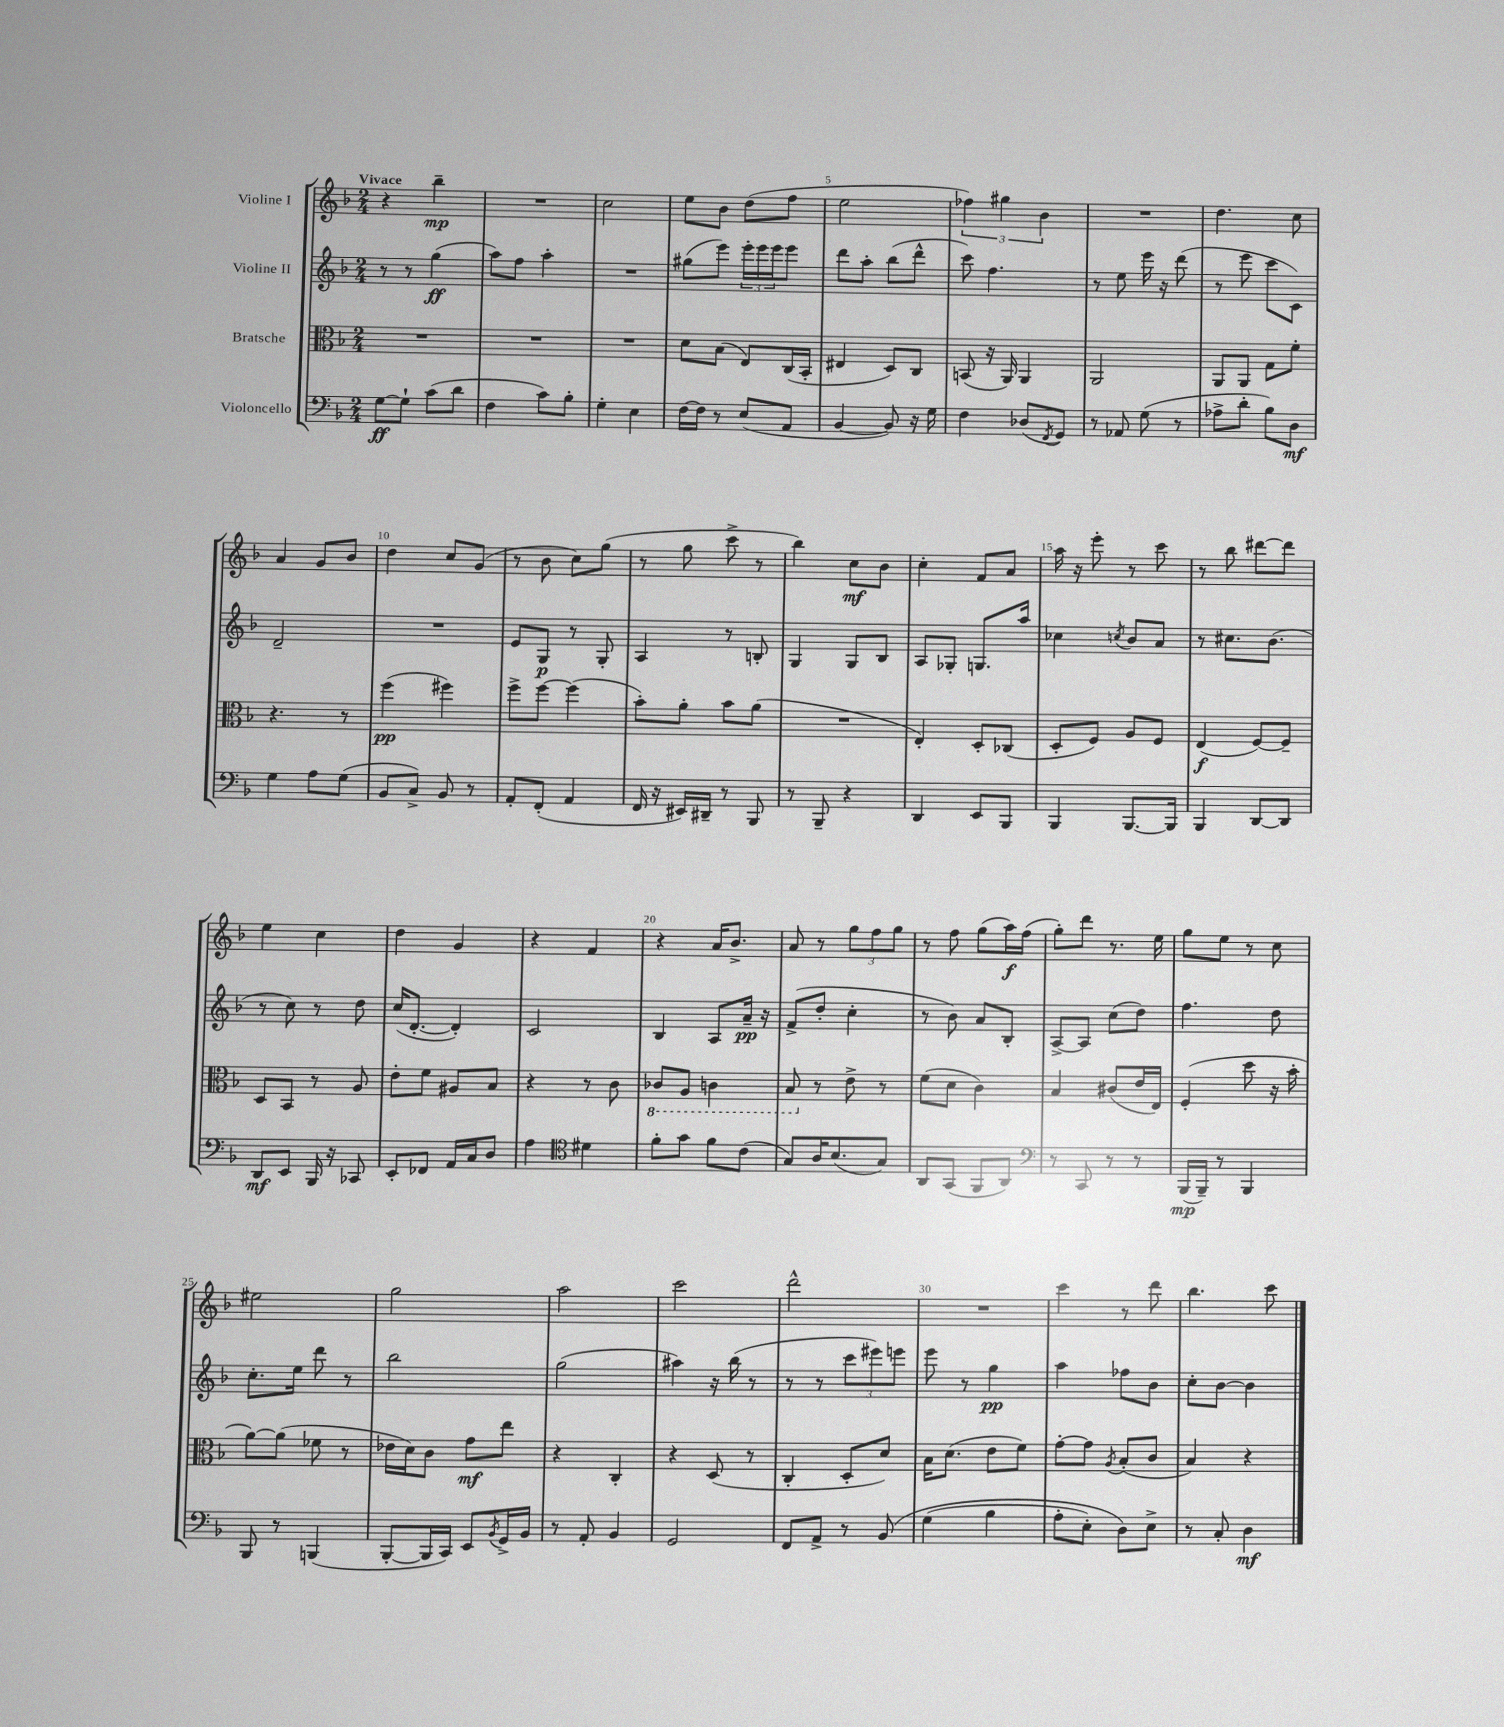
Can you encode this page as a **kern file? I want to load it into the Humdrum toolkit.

**kern	**dynam	**kern	**dynam	**kern	**dynam	**kern	**dynam
*part4	*part4	*part3	*part3	*part2	*part2	*part1	*part1
*staff4	*staff4	*staff3	*staff3	*staff2	*staff2	*staff1	*staff1
*I"Violoncello	*	*I"Bratsche	*	*I"Violine II	*	*I"Violine I	*
*clefF4	*	*clefC3	*	*clefG2	*	*clefG2	*
*k[b-]	*	*k[b-]	*	*k[b-]	*	*k[b-]	*
*M2/4	*	*M2/4	*	*M2/4	*	*M2/4	*
=1	=1	=1	=1	=1	=1	=1	=1
!	!	!	!	!	!	!LO:TX:a:B:t=Vivace	!
[8G\L	ff	2r	.	8r	.	4r	.
8G`\J]	.	.	.	8r	.	.	.
(8c\L	.	.	.	(4gg\	ff	4bb-~\	mp
8d\J	.	.	.	.	.	.	.
=2	=2	=2	=2	=2	=2	=2	=2
4F\	.	2r	.	8aa\L)	.	2r	.
.	.	.	.	8ff\J	.	.	.
8c\L)	.	.	.	4aa'\	.	.	.
8B-'\J	.	.	.	.	.	.	.
=3	=3	=3	=3	=3	=3	=3	=3
4G'\	.	2r	.	2r	.	2cc\	.
4E\	.	.	.	.	.	.	.
=4	=4	=4	=4	=4	=4	=4	=4
[16F\LL	.	8d\L	.	(8gg#X\L	.	8ee\L	.
16F\JJ]	.	.	.	.	.	.	.
8r	.	(8B-\J	.	8eee\J)	.	8b-\J	.
(8E/L	.	8E/L)	.	24eee'\LL	.	(8dd\L	.
.	.	.	.	24eee\	.	.	.
.	.	.	.	24eee\J	.	.	.
8AA/J	.	(16C/L	.	8eee\J	.	8ff\J	.
.	.	16BB-'/JJ	.	.	.	.	.
=5	=5	=5	=5	=5	=5	=5	=5
[4BB-/	.	4E#X/	.	8ddd\L	.	2ee\	.
.	.	.	.	8aa'\J	.	.	.
8BB-/])	.	8D/L)	.	(8bb-\L	.	.	.
16r	.	8C/J	.	8ddd^^\J	.	.	.
16G\	.	.	.	.	.	.	.
=6	=6	=6	=6	=6	=6	=6	=6
4F\	.	(8BBn/	.	8ccc\)	.	6ff-X\)	.
.	.	16r	.	4.ff\	.	.	.
.	.	.	.	.	.	6gg#X\	.
.	.	16AA/)	.	.	.	.	.
(8D-X/L	.	4AA/	.	.	.	.	.
.	.	.	.	.	.	6b-\	.
8qFF/	.	.	.	.	.	.	.
8GG/J)	.	.	.	.	.	.	.
=7	=7	=7	=7	=7	=7	=7	=7
8r	.	2AA/	.	8r	.	2r	.
8AA-X/	.	.	.	8ee\	.	.	.
(8G\	.	.	.	16eee\	.	.	.
.	.	.	.	16r	.	.	.
8r	.	.	.	(8ddd\	.	.	.
=8	=8	=8	=8	=8	=8	=8	=8
8A-X^\L	.	8AA/L	.	8r	.	4.dd\	.
8d'\J	.	8AA/J	.	8eee\	.	.	.
8B-\L)	.	8G\L	.	8ccc\L	.	.	.
8D\J	mf	8f'\J	.	8c\J)	.	8cc\	.
!!LO:LB:g=z
=9	=9	=9	=9	=9	=9	=9	=9
4G\	.	4.r	.	2d~/	.	4a/	.
8A\L	.	.	.	.	.	8g/L	.
(8G\J	.	8r	.	.	.	8b-/J	.
=10	=10	=10	=10	=10	=10	=10	=10
8BB-/L	.	(4ff\	pp	2r	.	4dd\	.
8C^/J)	.	.	.	.	.	.	.
8BB-/	.	4ff#X\)	.	.	.	8cc/L	.
8r	.	.	.	.	.	(8g/J	.
=11	=11	=11	=11	=11	=11	=11	=11
8AA'/L	.	8ff^\L	.	8e/L	.	8r	.
(8FF'/J	.	[8ff\J	.	8G/J	p	8b-\	.
4AA/	.	(4ff\]	.	8r	.	8cc\L)	.
.	.	.	.	8G'/	.	(8gg\J	.
=12	=12	=12	=12	=12	=12	=12	=12
16FF/	.	8b-'\L)	.	4A/	.	8r	.
16r	.	.	.	.	.	.	.
16EE#X/LL)	.	8a'\J	.	.	.	8gg\	.
16DD#X~/JJ	.	.	.	.	.	.	.
8r	.	8b-\L	.	8r	.	8ccc^\	.
8BBB-/	.	(8a\J	.	8Bn'/	.	8r	.
=13	=13	=13	=13	=13	=13	=13	=13
8r	.	2r	.	4G/	.	4bb-\)	.
8BBB-~/	.	.	.	.	.	.	.
4r	.	.	.	8G/L	.	8cc\L	mf
.	.	.	.	8B-/J	.	8b-\J	.
=14	=14	=14	=14	=14	=14	=14	=14
4DD/	.	4E'/)	.	8A/L	.	4cc'\	.
.	.	.	.	8G-X'/J	.	.	.
8EE/L	.	8D'/L	.	8.Gn/L	.	8f/L	.
8BBB-/J	.	(8C-X/J	.	.	.	8a/J	.
.	.	.	.	16aa/Jk	.	.	.
=15	=15	=15	=15	=15	=15	=15	=15
4BBB-/	.	8D'/L	.	4cc-X\	.	16aa\	.
.	.	.	.	.	.	16r	.
.	.	8F/J)	.	.	.	8eee'\	.
.	.	.	.	8qccn/	.	.	.
[8.BBB-/L	.	8A/L	.	8b-/L	.	8r	.
.	.	8F/J	.	8a/J	.	8ccc\	.
16BBB-/Jk]	.	.	.	.	.	.	.
=16	=16	=16	=16	=16	=16	=16	=16
4BBB-/	.	(4E/	f	8r	.	8r	.
.	.	.	.	8.cc#X\L	.	8bb-\	.
[8DD/L	.	[8F/L)	.	.	.	[8ddd#X\L	.
.	.	.	.	(8.b-\J	.	.	.
8DD/J]	.	8F~/J]	.	.	.	8ddd#\J]	.
!!LO:LB:g=z
=17	=17	=17	=17	=17	=17	=17	=17
8DD/L	mf	8D/L	.	8r	.	4ee\	.
8EE/J	.	8BB-/J	.	8cc\)	.	.	.
16BBB-/	.	8r	.	8r	.	4cc\	.
16r	.	.	.	.	.	.	.
8CC-X/	.	8A/	.	8dd\	.	.	.
=18	=18	=18	=18	=18	=18	=18	=18
8EE'/L	.	8e'\L	.	(16cc/KL	.	4dd\	.
.	.	.	.	[8.d'/J	.	.	.
8FF-X/J	.	8f\J	.	.	.	.	.
16AA/LL	.	8A#X/L	.	4d'/])	.	4g/	.
16C/J	.	.	.	.	.	.	.
8D/J	.	8B-/J	.	.	.	.	.
=19	=19	=19	=19	=19	=19	=19	=19
4A\	.	4r	.	2c/	.	4r	.
*clefC4	*	*	*	*	*	*	*
4d#X\	.	8r	.	.	.	4f/	.
.	.	8c\	.	.	.	.	.
=20	=20	=20	=20	=20	=20	=20	=20
*	*	*8ba	*	*	*	*	*
8f'\L	.	8C-X/L	.	4B-/	.	4r	.
8g\J	.	8AA/J	.	.	.	.	.
8f\L	.	4Cn\	.	8A/L	.	16a/KL	.
.	.	.	.	.	.	8.b-^/J	.
(8c\J	.	.	.	16a~/Jk	pp	.	.
.	.	.	.	16r	.	.	.
=21	=21	=21	=21	=21	=21	=21	=21
8G/L)	.	8BB-/	.	(8f^/L	.	8a/	.
*	*	*X8ba	*	*	*	*	*
16A/K	.	8r	.	8dd'/J	.	8r	.
(8.B-/	.	.	.	.	.	.	.
.	.	8e^\	.	4cc'\	.	12gg\L	.
.	.	.	.	.	.	12ff\	.
8G/J)	.	8r	.	.	.	.	.
.	.	.	.	.	.	12gg\J	.
=22	=22	=22	=22	=22	=22	=22	=22
8AA/L	.	(8f\L	.	8r	.	8r	.
(8GG/J	.	8d\J	.	8b-\)	.	8ff\	.
8FF/L	.	4c\)	.	8a/L	.	(8gg\L	.
8AA/J)	.	.	.	8B-'/J	.	16aa\L)	f
.	.	.	.	.	.	(16ff\JJ	.
=23	=23	=23	=23	=23	=23	=23	=23
*clefF4	*	*	*	*	*	*	*
8r	.	4B-/	.	[8A^/L	.	8gg'\L)	.
8CC/	.	.	.	8A/J]	.	8ddd\J	.
8r	.	(8c#X/L	.	(8cc\L	.	8.r	.
8r	.	16e/L	.	8dd\J)	.	.	.
.	.	16E/JJ)	.	.	.	16ee\	.
=24	=24	=24	=24	=24	=24	=24	=24
(16BBB-/LL	mp	(4F'/	.	4.ff\	.	8gg\L	.
16BBB-~/JJ)	.	.	.	.	.	.	.
8r	.	.	.	.	.	8ee\J	.
4BBB-/	.	8dd\	.	.	.	8r	.
.	.	16r	.	8dd\	.	8cc\	.
.	.	16b-'\	.	.	.	.	.
!!LO:LB:g=z
=25	=25	=25	=25	=25	=25	=25	=25
8BBB-/	.	[8a\L)	.	8.cc'\L	.	2ee#X\	.
8r	.	(8a\J]	.	.	.	.	.
.	.	.	.	16ee\Jk	.	.	.
(4BBBn/	.	8f-X\	.	8ddd\	.	.	.
.	.	8r	.	8r	.	.	.
=26	=26	=26	=26	=26	=26	=26	=26
[8BBB-'/L	.	16e-X\LL	.	2bb-\	.	2gg\	.
.	.	16d\J)	.	.	.	.	.
16BBB-/L]	.	8c\J	.	.	.	.	.
16CC/JJ)	.	.	.	.	.	.	.
8EE/L	.	8g\L	mf	.	.	.	.
8qBB-/	.	.	.	.	.	.	.
16GG^/L	.	8ee\J	.	.	.	.	.
16BB-/JJ	.	.	.	.	.	.	.
=27	=27	=27	=27	=27	=27	=27	=27
8r	.	4r	.	(2gg\	.	2aa\	.
8AA'/	.	.	.	.	.	.	.
4BB-/	.	4C'/	.	.	.	.	.
=28	=28	=28	=28	=28	=28	=28	=28
2GG/	.	4r	.	4aa#X\)	.	2ccc\	.
.	.	(8D/	.	16r	.	.	.
.	.	.	.	(16bb-\	.	.	.
.	.	8r	.	8r	.	.	.
=29	=29	=29	=29	=29	=29	=29	=29
8FF/L	.	4C'/	.	8r	.	2ddd^^\	.
8AA^/J	.	.	.	8r	.	.	.
8r	.	8D'/L	.	12ccc\L	.	.	.
.	.	.	.	12eee#X\)	.	.	.
(8BB-/	.	8d/J)	.	.	.	.	.
.	.	.	.	12eeen\J	.	.	.
=30	=30	=30	=30	=30	=30	=30	=30
(4G\	.	16B-\KL	.	8eee\	.	2r	.
.	.	(8.d\J	.	.	.	.	.
.	.	.	.	8r	.	.	.
4B-\	.	8e\L	.	4gg\	pp	.	.
.	.	8f\J)	.	.	.	.	.
=31	=31	=31	=31	=31	=31	=31	=31
8A'\L	.	[8g'\L	.	4aa\	.	4ccc\	.
8E'\J)	.	8g\J]	.	.	.	.	.
.	.	8qA/	.	.	.	.	.
8D\L)	.	(8B-'/L	.	8ff-X\L	.	8r	.
8E^\J	.	8c/J	.	8b-\J	.	8ddd\	.
=32	=32	=32	=32	=32	=32	=32	=32
8r	.	4B-/)	.	8cc'\L	.	4.bb-\	.
8C'/	.	.	.	[8b-\J	.	.	.
4D\	mf	4r	.	4b-\]	.	.	.
.	.	.	.	.	.	8ccc\	.
==	==	==	==	==	==	==	==
*-	*-	*-	*-	*-	*-	*-	*-
